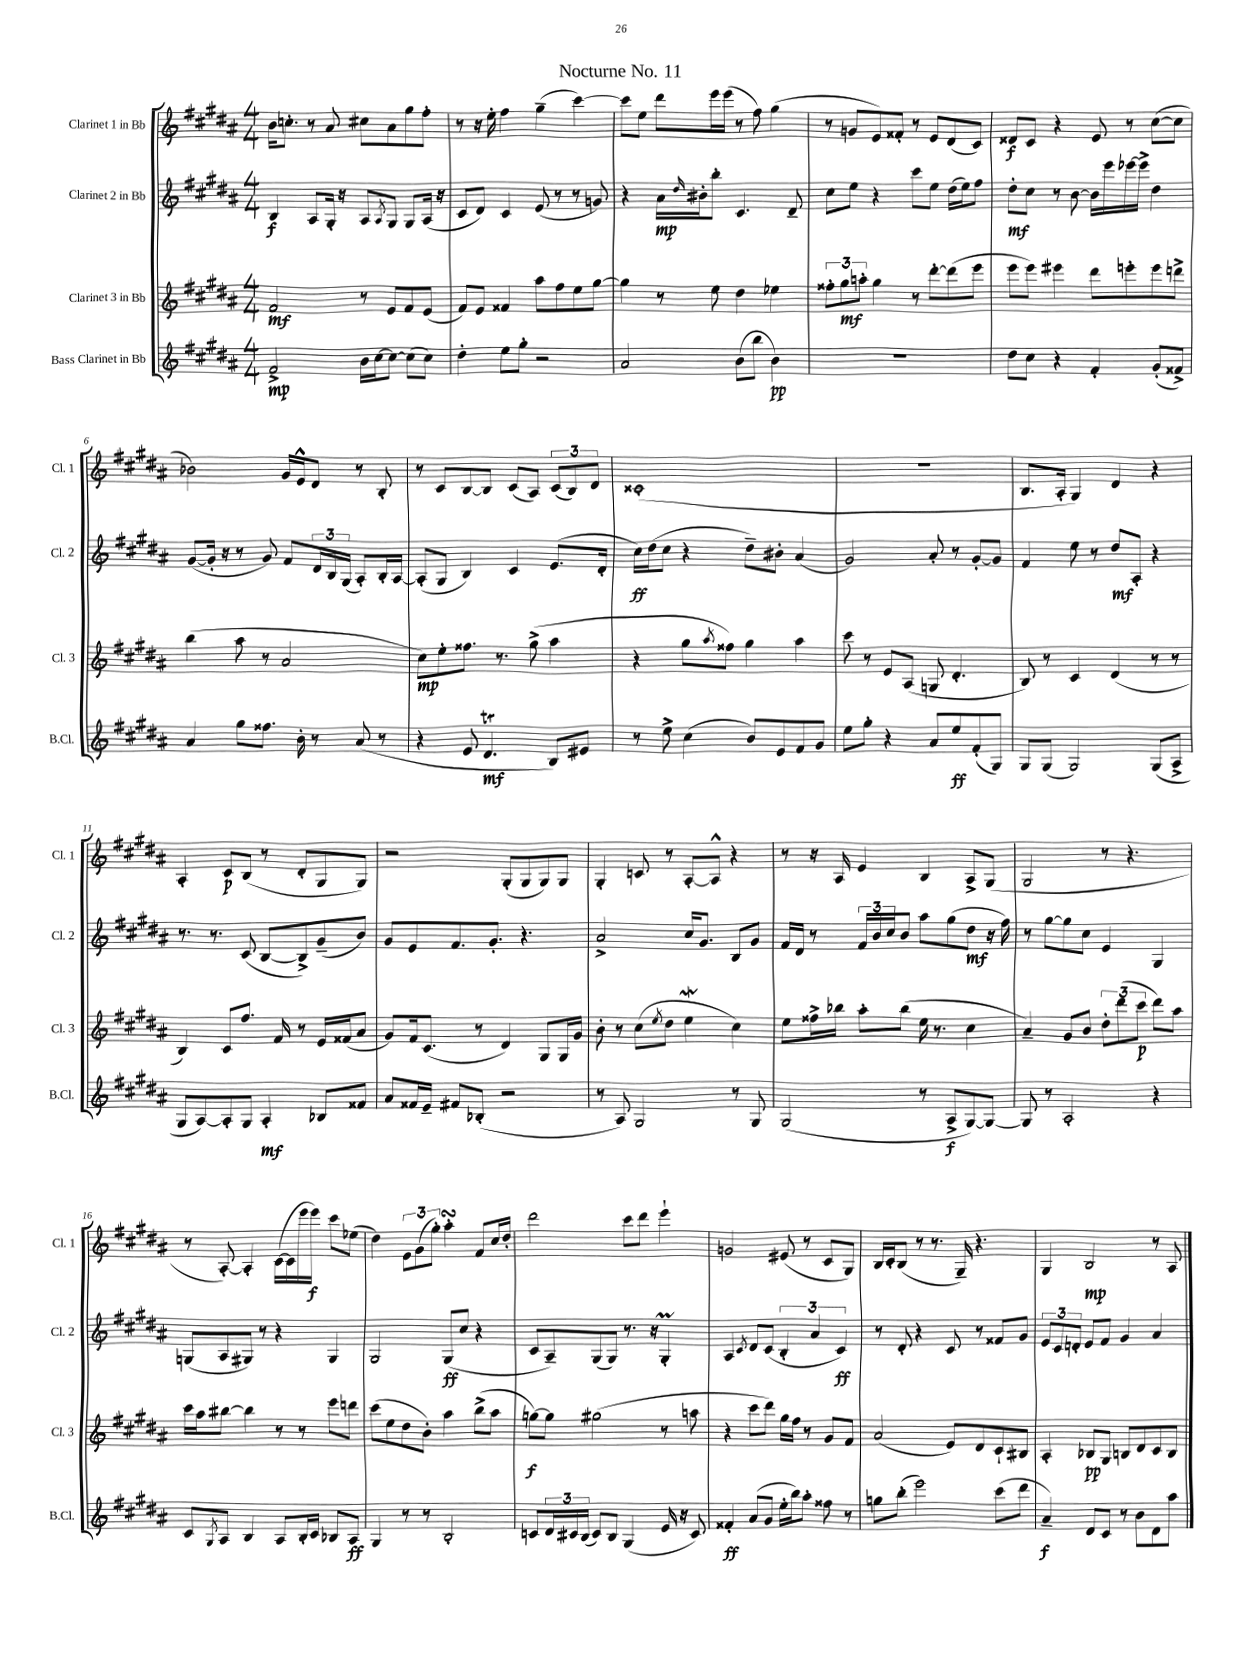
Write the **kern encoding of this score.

**kern	**dynam	**kern	**dynam	**kern	**dynam	**kern	**dynam
*part4	*part4	*part3	*part3	*part2	*part2	*part1	*part1
*staff4	*staff4	*staff3	*staff3	*staff2	*staff2	*staff1	*staff1
*I"Bass Clarinet in Bb	*	*I"Clarinet 3 in Bb	*	*I"Clarinet 2 in Bb	*	*I"Clarinet 1 in Bb	*
*I'B.Cl.	*	*I'Cl. 3	*	*I'Cl. 2	*	*I'Cl. 1	*
*clefG2	*	*clefG2	*	*clefG2	*	*clefG2	*
*k[f#c#g#d#a#]	*	*k[f#c#g#d#a#]	*	*k[f#c#g#d#a#]	*	*k[f#c#g#d#a#]	*
*M4/4	*	*M4/4	*	*M4/4	*	*M4/4	*
=1	=1	=1	=1	=1	=1	=1	=1
2f#^/	mp	2f#/	mf	4B/	f	16b\KL	.
.	.	.	.	.	.	8.ccn'\J	.
.	.	.	.	8A#/L	.	8r	.
.	.	.	.	16G#'/Jk	.	8a#/	.
.	.	.	.	16r	.	.	.
16b\LL	.	8r	.	8A#/L	.	8cc#X\L	.
[16cc#\J	.	.	.	.	.	.	.
.	.	.	.	8qA#/	.	.	.
8cc#\J_	.	8e/L	.	8G#/J	.	8a#\	.
(8cc#\L]	.	8f#/	.	8G#/L	.	8gg#\	.
8cc#\J)	.	(8e/J	.	(16A#/Jk	.	8ff#'\J	.
.	.	.	.	16r	.	.	.
=2	=2	=2	=2	=2	=2	=2	=2
4dd#'\	.	8f#/L)	.	8c#/L	.	8r	.
.	.	8e/J	.	8d#/J)	.	16r	.
.	.	.	.	.	.	16ee'\	.
8ee\L	.	4f##X/	.	4c#/	.	4ff#\	.
8gg#'\J	.	.	.	.	.	.	.
2r	.	8aa#\L	.	(8e/	.	(4gg#~\	.
.	.	8ff#\	.	8r	.	.	.
.	.	8ee\	.	8r	.	[4ccc#\)	.
.	.	[8gg#\J	.	8gn/)	.	.	.
=3	=3	=3	=3	=3	=3	=3	=3
2a#/	.	4gg#\]	.	4r	.	8ccc#\L]	.
.	.	.	.	.	.	8ee\J	.
.	.	8r	.	16a#\LL	mp	8ddd#\L	.
.	.	.	.	16qqdd#/	.	.	.
.	.	.	.	16b#X'\J	.	.	.
.	.	8ee\	.	8bb'\J	.	16eee\L	.
.	.	.	.	.	.	(16eee\JJ	.
(8b\L	.	4dd#\	.	4.c#/	.	8r	.
8bb\J	.	.	.	.	.	8ff#\)	.
4b\)	pp	4ee-X\	.	.	.	(4gg#\	.
.	.	.	.	8d#~/	.	.	.
=4	=4	=4	=4	=4	=4	=4	=4
1r	.	12ff##X'\L	.	8cc#\L	.	8r	.
.	.	12gg#\	mf	.	.	.	.
.	.	.	.	8ee\J	.	8gn/L	.
.	.	12aan'\J	.	.	.	.	.
.	.	4gg#\	.	4r	.	8e/)	.
.	.	.	.	.	.	8f##X'/J	.
.	.	8r	.	8ccc#\L	.	8r	.
.	.	[8ddd#'\L	.	8ee\J	.	8e/L	.
.	.	(8ddd#\]	.	(16dd#\LL	.	(8d#/	.
.	.	.	.	16ee\J)	.	.	.
.	.	8eee\J	.	8ff#\J	.	8c#/J)	.
=5	=5	=5	=5	=5	=5	=5	=5
8dd#\L	.	8eee\L	.	8dd#'\L	mf	8d##X/L	f
8cc#\J	.	8eee\J)	.	8cc#\J	.	8c#/J	.
4r	.	4eee#X\	.	8r	.	4r	.
.	.	.	.	[8b\	.	.	.
4f#'/	.	8ddd#\L	.	16b\LL]	.	8e/	.
.	.	.	.	16eee\	.	.	.
.	.	8eeen'\	.	[16eee-X\	.	8r	.
.	.	.	.	16eee-^\JJ]	.	.	.
(8g#'/L	.	8eee\	.	4dd#\	.	([8cc#\L	.
8f##X^/J)	.	8dddn^\J	.	.	.	8cc#\J]	.
!!LO:LB:g=z
=6	=6	=6	=6	=6	=6	=6	=6
4a#/	.	(4bb\	.	([8g#/L	.	2b-X\)	.
.	.	.	.	16g#'/Jk]	.	.	.
.	.	.	.	16r	.	.	.
8gg#\L	.	8aa#\	.	8r	.	.	.
8.ff##X\J	.	8r	.	8g#/)	.	.	.
.	.	2a#/	.	8f#/L	.	16g#/LL	.
16b'\	.	.	.	.	.	16e^^/J	.
8r	.	.	.	24d#/L	.	8d#/J	.
.	.	.	.	24B/	.	.	.
.	.	.	.	(24G#/JJ	.	.	.
(8a#/	.	.	.	8A#'/L)	.	8r	.
8r	.	.	.	16B'/L	.	8B'/	.
.	.	.	.	[16A#/JJ	.	.	.
=7	=7	=7	=7	=7	=7	=7	=7
4r	.	8cc#\L)	mp	(8A#'/L]	.	8r	.
.	.	8ee'\	.	8G#/J	.	8c#/L	.
8e/	.	8.ff##X\J	.	4B/)	.	[8B/	.
4.d#t/	mf	.	.	.	.	8B/J]	.
.	.	8.r	.	.	.	.	.
.	.	.	.	4c#/	.	(8c#/L	.
.	.	(8gg#^\	.	.	.	8A#/J)	.
8B/L)	.	4aa#\	.	(8.e/L	.	(12c#/L	.
.	.	.	.	.	.	12B/)	.
8e#X/J	.	.	.	.	.	.	.
.	.	.	.	.	.	12d#/J	.
.	.	.	.	16d#'/Jk	.	.	.
=8	=8	=8	=8	=8	=8	=8	=8
8r	.	4r	.	16cc#\LL)	ff	(1c##X'	.
.	.	.	.	(16dd#\J	.	.	.
8ee^\	.	.	.	8cc#\J	.	.	.
(4cc#\	.	8gg#\L	.	4r	.	.	.
.	.	8qaa#/	.	.	.	.	.
.	.	8ff##X\J)	.	.	.	.	.
8b/L)	.	4gg#\	.	8dd#~\L)	.	.	.
8e/	.	.	.	8b#X'\J	.	.	.
8f#/	.	4aa#\	.	(4a#/	.	.	.
8g#/J	.	.	.	.	.	.	.
=9	=9	=9	=9	=9	=9	=9	=9
8ee\L	.	8ccc#\	.	2g#/)	.	1r	.
8gg#'\J	.	8r	.	.	.	.	.
4r	.	8e/L	.	.	.	.	.
.	.	(8A#/J	.	.	.	.	.
8a#/L	.	8Gn/	.	8a#'/	.	.	.
8ee/	ff	4.d#'/	.	8r	.	.	.
(8f#'/	.	.	.	[8g#'/L	.	.	.
8G#/J)	.	.	.	8g#/J]	.	.	.
=10	=10	=10	=10	=10	=10	=10	=10
8G#/L	.	8B/)	.	4f#/	.	8.B/L	.
(8G#/J	.	8r	.	.	.	.	.
.	.	.	.	.	.	16A#'/Jk	.
2G#/)	.	4c#/	.	8ee\	.	4G#/)	.
.	.	.	.	8r	.	.	.
.	.	(4d#/	.	8dd#/L	mf	4d#/	.
.	.	.	.	8A#'/J	.	.	.
(8G#/L	.	8r	.	4r	.	4r	.
8A#^/J	.	8r	.	.	.	.	.
!!LO:LB:g=z
=11	=11	=11	=11	=11	=11	=11	=11
8G#/L	.	4B/)	.	8.r	.	4A#'/	.
[8A#/)	.	.	.	.	.	.	.
.	.	.	.	8.r	.	.	.
8A#'/]	.	8c#/L	.	.	.	8c#/L	p
8G#/J	.	8.ff#/J	.	(8c#/	.	(8B/J	.
4A#'/	mf	.	.	[8B/L	.	8r	.
.	.	16f#/	.	.	.	.	.
.	.	8r	.	8B^/])	.	8d#'/L	.
8B-X/L	.	16e/LL	.	(8g#~/	.	8G#/	.
.	.	(16f##X/J	.	.	.	.	.
8f##X/J	.	8a#/J	.	8b/J)	.	8G#/J)	.
=12	=12	=12	=12	=12	=12	=12	=12
8a#/L	.	8g#/L)	.	8g#/L	.	2r	.
16f##X/L	.	16f#/k	.	8e/	.	.	.
16e~/JJ	.	(8.c#/J	.	.	.	.	.
8f#X/L	.	.	.	8.f#/	.	.	.
(8B-X'/J	.	8r	.	.	.	.	.
.	.	.	.	8.g#'/J	.	.	.
2r	.	4d#/)	.	.	.	(8G#'/L	.
.	.	.	.	4.r	.	8G#/	.
.	.	8G#/L	.	.	.	8G#/)	.
.	.	16G#/L	.	.	.	8G#/J	.
.	.	16g#/JJ	.	.	.	.	.
=13	=13	=13	=13	=13	=13	=13	=13
8r	.	8b'\	.	2a#^/	.	4G#'/	.
8A#/)	.	8r	.	.	.	.	.
2G#/	.	(8cc#\L	.	.	.	8cn/	.
.	.	8qee/	.	.	.	.	.
.	.	8dd#\J	.	.	.	8r	.
.	.	4eew\	.	16cc#/KL	.	[8A#'/L	.
.	.	.	.	8.g#/J	.	.	.
.	.	.	.	.	.	8A#^^/J]	.
8r	.	4cc#\)	.	8B/L	.	4r	.
8G#/	.	.	.	8g#/J	.	.	.
=14	=14	=14	=14	=14	=14	=14	=14
(2G#/	.	8ee\L	.	16f#/LL	.	8r	.
.	.	.	.	16d#/JJ	.	.	.
.	.	16ff##X^\L	.	8r	.	16r	.
.	.	16bb-X\JJ	.	.	.	16A#/	.
.	.	8aa#'\L	.	24f#/LL	.	4e/	.
.	.	.	.	24b/	.	.	.
.	.	.	.	24cc#/J	.	.	.
.	.	(8bb-\J	.	8b/J	.	.	.
8r	.	16ee\	.	8aa#\L	.	4B/	.
.	.	8.r	.	.	.	.	.
8A#^/L	f	.	.	(8gg#\	.	.	.
[8G#/)	.	4cc#\	.	8dd#\J	mf	8A#^/L	.
8G#/J_	.	.	.	16r	.	(8G#/J	.
.	.	.	.	16ff#\)	.	.	.
=15	=15	=15	=15	=15	=15	=15	=15
8G#/]	.	4a#~/)	.	8r	.	2G#/	.
8r	.	.	.	[8gg#\L	.	.	.
2A#'/	.	8g#/L	.	8gg#\]	.	.	.
.	.	8b/J	.	8cc#\J	.	.	.
.	.	12dd#'\L	.	4e/	.	8r	.
.	.	(12ddd#\	.	.	.	.	.
.	.	.	.	.	.	4.r	.
.	.	12ccc#\J	p	.	.	.	.
4r	.	8ddd#\L)	.	4G#/	.	.	.
.	.	8aa#\J	.	.	.	.	.
!!LO:LB:g=z
=16	=16	=16	=16	=16	=16	=16	=16
8c#/L	.	16ccc#\LL	.	(8Gn/L	.	8r	.
.	.	16aa#\J	.	.	.	.	.
8qG#/	.	.	.	.	.	.	.
8A#/J	.	[8bb#X\J	.	8A#/	.	[8A#'/)	.
4B/	.	4bb#\]	.	8G#X/J)	.	4A#'/]	.
.	.	.	.	8r	.	.	.
8A#/L	.	8r	.	4r	.	([16c#\LL	.
.	.	.	.	.	.	16c#\]	.
16B'/L	.	8r	.	.	.	16eee\	.
16c#/JJ	.	.	.	.	.	16eee\JJ)	f
8B-X/L	.	8eee\L	.	4G#/	.	8ccc#\L	.
8A#/J	ff	8dddn\J	.	.	.	(8ee-X\J	.
=17	=17	=17	=17	=17	=17	=17	=17
4G#/	.	(8ccc#\L	.	2G#/	.	4dd#\)	.
.	.	8ee\	.	.	.	.	.
8r	.	8dd#\	.	.	.	12e\L	.
.	.	.	.	.	.	(12g#\	.
8r	.	8b'\J)	.	.	.	.	.
.	.	.	.	.	.	12gg#'\J)	.
2B'/	.	4aa#\	.	(8G#/L	ff	4aa#sSsS'\	.
.	.	.	.	8cc#/J	.	.	.
.	.	(8bb^\L	.	4r	.	8f#/L	.
.	.	8aa#\J	.	.	.	16cc#/L	.
.	.	.	.	.	.	16dd#'/JJ	.
=18	=18	=18	=18	=18	=18	=18	=18
8cn/L	.	[8ggn\L)	f	8c#/L	.	2ddd#\	.
24d#/L	.	8gg\J]	.	8A#~/)	.	.	.
24c#X/	.	.	.	.	.	.	.
(24B/JJ	.	.	.	.	.	.	.
8c#/L)	.	(2gg#X\	.	(8G#/	.	.	.
8B/J	.	.	.	8G#/J)	.	.	.
(4G#/	.	.	.	8.r	.	8ccc#\L	.
.	.	.	.	.	.	8ddd#\J	.
.	.	.	.	16r	.	.	.
16e/	.	8r	.	4G#M'/	.	4eee`\	.
16r	.	.	.	.	.	.	.
8c#/)	.	8aan\	.	.	.	.	.
=19	=19	=19	=19	=19	=19	=19	=19
4f##X'/	ff	4r	.	4A#/	.	2gn/	.
.	.	.	.	8qc#/	.	.	.
(8a#/L	.	8ccc#\L	.	8d#/L	.	.	.
8g#/J	.	8ddd#\J)	.	(8c#/J	.	.	.
16ee'\LL	.	16gg#\LL	.	6B'/	.	(8e#X/	.
16bb\J)	.	16ff#\JJ	.	.	.	.	.
8aa#'\J	.	8r	.	.	.	8r	.
.	.	.	.	6a#/	.	.	.
8ff##X\	.	8g#/L	.	.	.	8c#/L	.
.	.	.	.	6c#/)	ff	.	.
8r	.	8f#/J	.	.	.	8G#/J)	.
=20	=20	=20	=20	=20	=20	=20	=20
8ggn\L	.	(2a#/	.	8r	.	16B/LL	.
.	.	.	.	.	.	16c#'/J	.
(8bb'\J	.	.	.	8d#'/	.	(8B/J	.
2eee\)	.	.	.	4r	.	8r	.
.	.	.	.	.	.	8.r	.
.	.	8e/L)	.	8c#/	.	.	.
.	.	.	.	.	.	16G#~/)	.
.	.	8d#/	.	8r	.	4.r	.
(8ccc#\L	.	8c#`/	.	8f##X/L	.	.	.
8ddd#\J	.	8B#X/J	.	8g#/J	.	.	.
=21	=21	=21	=21	=21	=21	=21	=21
4a#~/)	f	4A#'/	.	12e/L	.	4G#/	.
.	.	.	.	12c#/	.	.	.
.	.	.	.	12dn'/J	.	.	.
8d#/L	.	8B-X/L	pp	8e/L	.	2B/	mp
8c#/J	.	8G#/J	.	8f#/J	.	.	.
8r	.	8Bn/L	.	4g#/	.	.	.
8b\L	.	8d#/	.	.	.	.	.
8d#\	.	8c#/	.	4a#/	.	8r	.
8aa#\J	.	8B/J	.	.	.	8A#/	.
==	==	==	==	==	==	==	==
*-	*-	*-	*-	*-	*-	*-	*-
